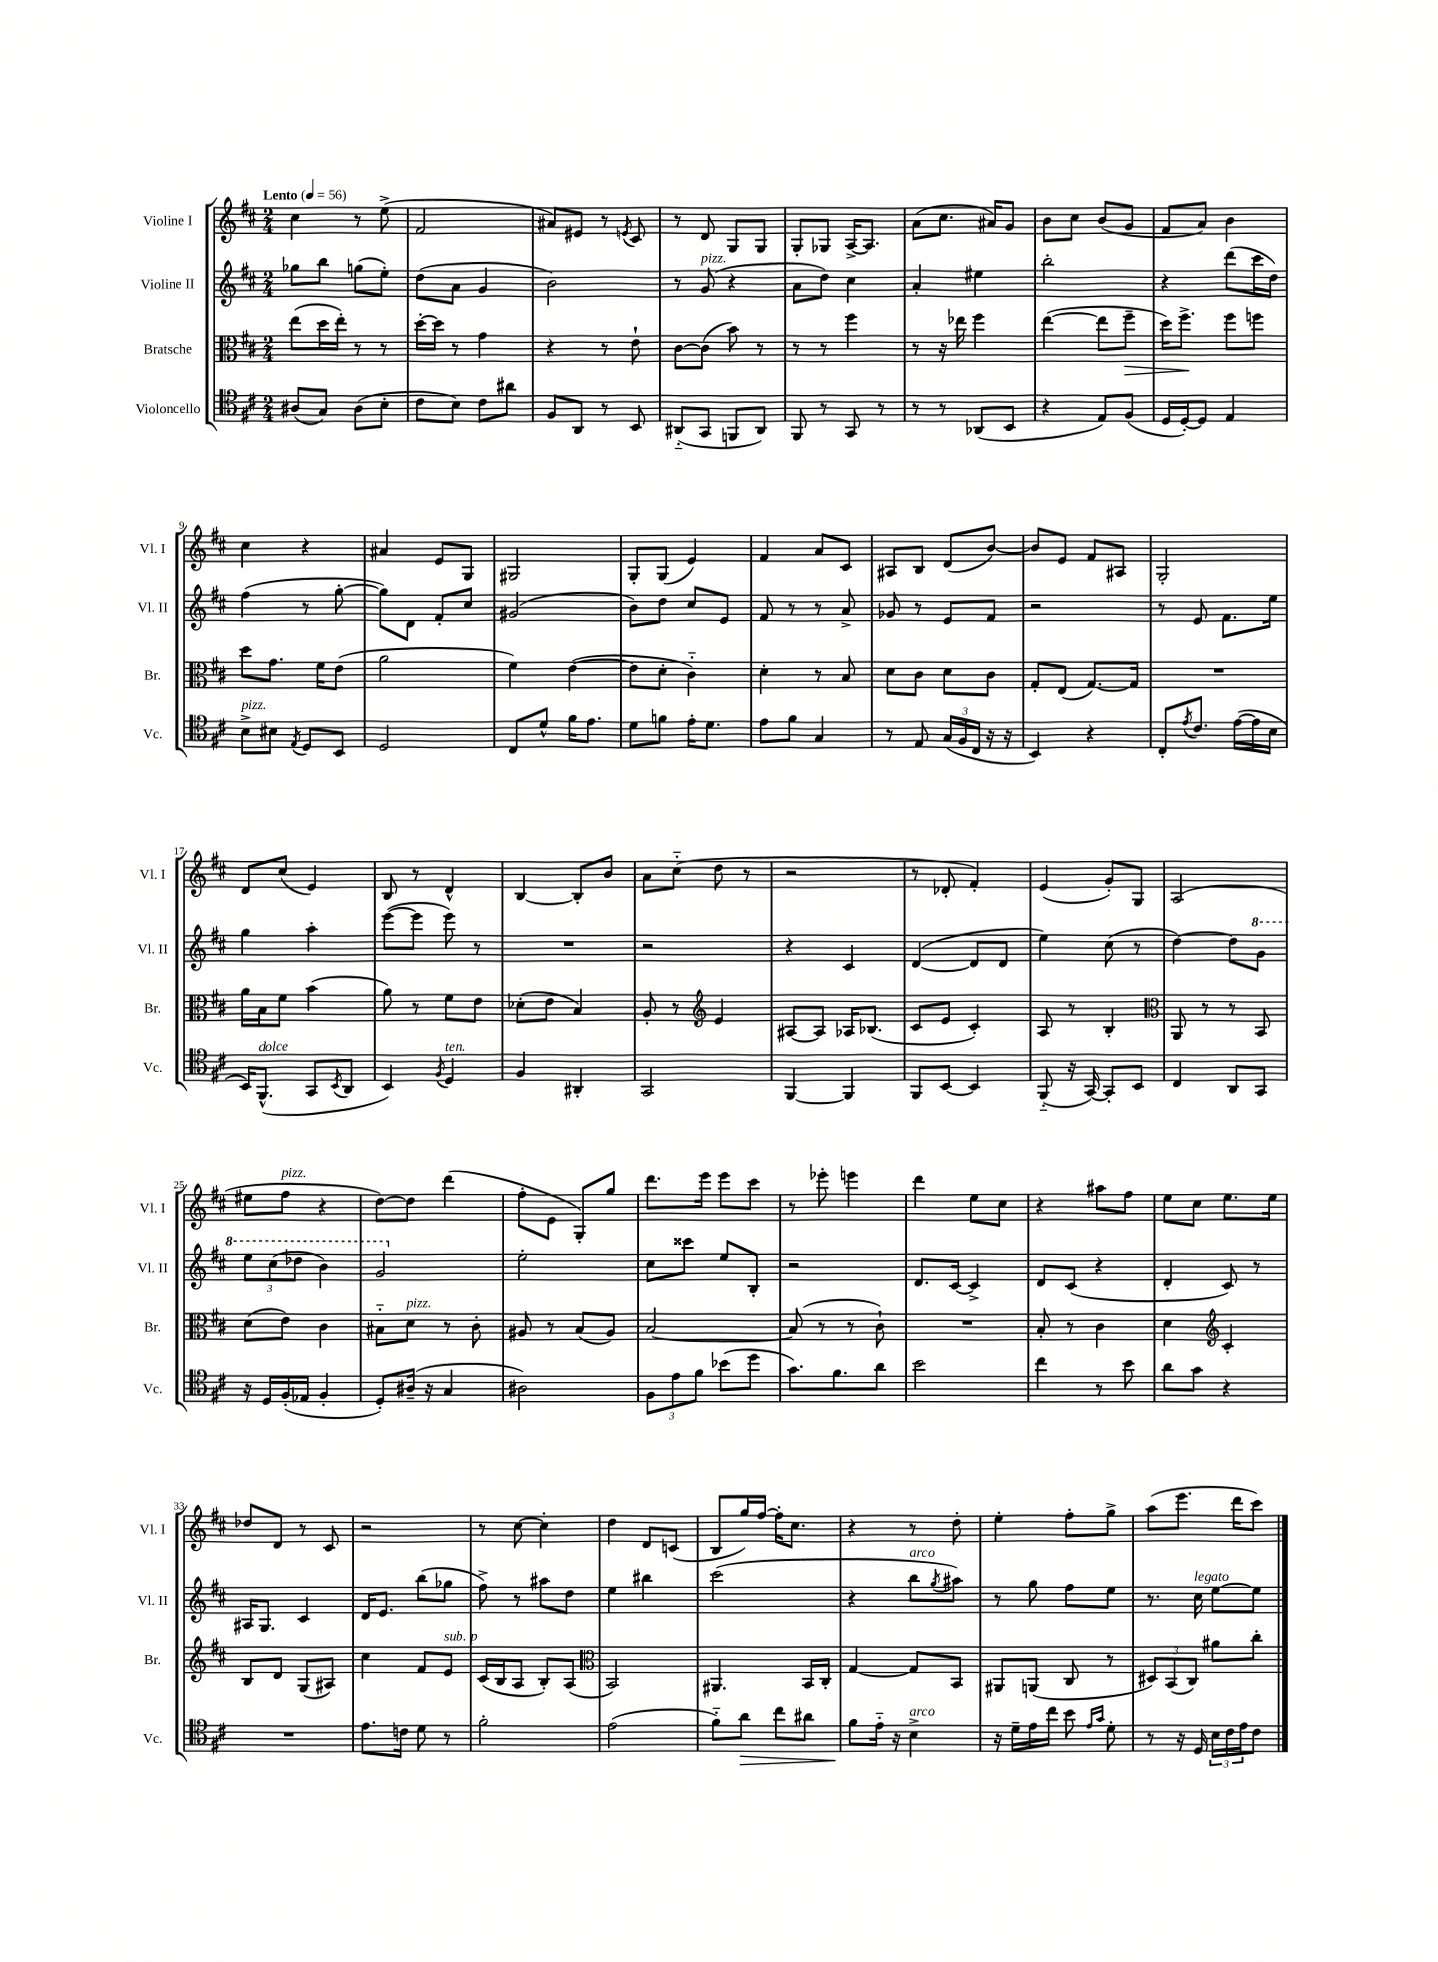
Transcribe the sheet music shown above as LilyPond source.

<<
\new StaffGroup <<
\new Staff = "s0" \with { instrumentName = "Violine I" shortInstrumentName = "Vl. I" } {
    \clef treble \key d \major \numericTimeSignature \time 2/4 \tempo "Lento" 4 = 56
    cis''4 r8 e''8->( |
    fis'2 |
    ais'8) eis'8 r8 \acciaccatura { e'8 } cis'8 |
    r8 d'8 g8 g8 |
    g8-. ges8 a16~-> a8. |
    a'8( cis''8. ais'16) g'8 |
    b'8 cis''8 b'8( g'8 |
    fis'8 a'8) b'4 |
    cis''4 r4 |
    ais'4 e'8 g8 |
    gis2 |
    g8-. g8( e'4) |
    fis'4 a'8 cis'8 |
    ais8 b8 d'8( b'8~) |
    b'8 e'8 fis'8 ais8 |
    g2-. |
    d'8 cis''8( e'4) |
    b8 r8 d'4-^ |
    b4~ b8-. b'8 |
    a'8 cis''8-_( d''8 r8 |
    r2 |
    r8 des'8-. fis'4-.) |
    e'4( g'8-.) g8 |
    a2( |
    eis''8 fis''8^\markup { \italic "pizz." } r4 |
    d''8~) d''8 d'''4( |
    fis''8-. e'8 g8-.) g''8 |
    d'''8. e'''16 e'''8 cis'''8 |
    r8 ees'''8-. e'''4 |
    d'''4 e''8 cis''8 |
    r4 ais''8 fis''8 |
    e''8 cis''8 e''8. e''16 |
    des''8 d'8 r8 cis'8 |
    r2 |
    r8 cis''8~ cis''4-. |
    d''4 d'8 c'8( |
    b8 g''16) fis''16~ fis''16-. cis''8. |
    r4 r8 d''8-. |
    e''4-. fis''8-. g''8-> |
    a''8( e'''8. d'''16 cis'''8) \bar "|." |
}
\new Staff = "s1" \with { instrumentName = "Violine II" shortInstrumentName = "Vl. II" } {
    \clef treble \key d \major \numericTimeSignature \time 2/4
    ges''8 b''8 g''8( e''8-.) |
    d''8( a'8 g'4 |
    b'2) |
    r8 g'8^\markup { \italic "pizz." }( r4 |
    a'8 d''8) cis''4 |
    a'4-. eis''4 |
    b''2-. |
    r4 d'''8( cis'''16 d''16) |
    fis''4( r8 g''8~-. |
    g''8) d'8 fis'8-. cis''8 |
    gis'2( |
    b'8) d''8 cis''8 e'8 |
    fis'8 r8 r8 a'8-> |
    ges'8 r8 e'8 fis'8 |
    r2 |
    r8 e'8 fis'8. e''16 |
    g''4 a''4-. |
    e'''8~( e'''8 e'''8) r8 |
    R2 |
    r2 |
    r4 cis'4 |
    d'4~( d'8 d'8 |
    e''4) cis''8( r8 |
    d''4~) d''8 \ottava #1 g''8 |
    \tuplet 3/2 { e'''8 cis'''8( des'''8 } b''4) |
    g''2 \ottava #0 |
    e''2-. |
    cis''8 cisis'''8 e''8 b8-. |
    r2 |
    d'8. cis'16~ cis'4-> |
    d'8 cis'8( r4 |
    d'4-. cis'8) r8 |
    ais16 g8. cis'4 |
    d'16 e'8. b''8( ges''8 |
    fis''8->) r8 ais''8 d''8 |
    e''4 bis''4 |
    cis'''2( |
    r4 b''8^\markup { \italic "arco" } \acciaccatura { g''8 } ais''8) |
    r8 g''8 fis''8 e''8 |
    r8. cis''16^\markup { \italic "legato" } e''8~ e''8 \bar "|." |
}
\new Staff = "s2" \with { instrumentName = "Bratsche" shortInstrumentName = "Br." } {
    \clef alto \key d \major \numericTimeSignature \time 2/4
    e''8( d''16 e''16-.) r8 r8 |
    d''16~-. d''16 r8 g'4 |
    r4 r8 e'8-! |
    cis'8~ cis'8( b'8) r8 |
    r8 r8 fis''4 |
    r8 r16 ees''16 fis''4 |
    e''4~( e''8 fis''8--\> |
    d''16) fis''8.->\! fis''8 f''8 |
    d''8 g'8. fis'16 e'8( |
    a'2 |
    fis'4) e'4~( |
    e'8 d'8-. cis'4-_) |
    d'4-. r8 b8 |
    d'8 cis'8 d'8 cis'8 |
    g8-. e8( g8.~) g16 |
    R2 |
    a'16 b16 fis'8 b'4( |
    a'8) r8 fis'8 e'8 |
    des'8-.( e'8 b4) |
    a8-. r8 \clef treble e'4 |
    ais8~ ais8 aes16 bes8.( |
    cis'8 e'8 cis'4-.) |
    a8 r8 b4-. |
    \clef alto a,8 r8 r8 b,8 |
    d'8( e'8) cis'4 |
    bis8-_ d'8^\markup { \italic "pizz." } r8 cis'8-. |
    ais8 r8 b8( ais8) |
    b2~ |
    b8( r8 r8 cis'8-!) |
    R2 |
    b8-. r8 cis'4 |
    d'4 \clef treble cis'4-. |
    b8 d'8 g8( ais8) |
    cis''4 fis'8 e'8^\markup { \italic "sub. p" } |
    cis'16( b16 a8 b8-.) a8( |
    \clef alto b,2) |
    ais,4. b,16 cis16-. |
    g4~ g8 b,8 |
    ais,8 a,8( cis8 r8 |
    \tuplet 3/2 { dis8) b,8( cis8) } ais'8 cis''8-. \bar "|." |
}
\new Staff = "s3" \with { instrumentName = "Violoncello" shortInstrumentName = "Vc." } {
    \clef tenor \key d \major \numericTimeSignature \time 2/4
    ais8( g8) ais8( b8-. |
    cis'8 b8) cis'8 ais'8 |
    fis8 a,8 r8 b,8 |
    ais,8-_( g,8 f,8 ais,8) |
    fis,8 r8 g,8 r8 |
    r8 r8 aes,8( b,8 |
    r4 e8) fis8( |
    d16 d16~-.) d8 e4 |
    b8->^\markup { \italic "pizz." } bis8 \acciaccatura { e8 } d8 b,8 |
    d2 |
    cis8 d'8-^ fis'16 e'8. |
    d'8 f'8 e'16-. d'8. |
    e'8 fis'8 g4 |
    r8 e8 \tuplet 3/2 { g16( fis16 cis16 } r16 r16 |
    b,4) r4 |
    cis8-. \acciaccatura { e'8 } cis'8. e'16~( e'16 b16 |
    b,16) fis,8.-^^\markup { \italic "dolce" }( g,8 \acciaccatura { b,8 } a,8 |
    b,4) \acciaccatura { fis8 } d4^\markup { \italic "ten." } |
    fis4 ais,4-. |
    g,2 |
    fis,4~ fis,4 |
    fis,8 b,8~ b,4 |
    fis,8-_( r16 g,16~) g,8-. b,8 |
    cis4 a,8 g,8 |
    r16 d16 fis16-.( ees16 fis4-. |
    d8-.) ais16--( r16 g4 |
    ais2) |
    \tuplet 3/2 { fis8 e'8 fis'8 } bes'8( d''8 |
    g'8.) fis'8. a'8 |
    b'2 |
    cis''4 r8 b'8 |
    a'8 g'8 r4 |
    R2 |
    e'8. c'16 d'8 r8 |
    fis'2-. |
    e'2( |
    fis'8-_) a'8\> cis''8 ais'8 |
    fis'8\! e'16-_ r16 b4->^\markup { \italic "arco" } |
    r16 d'16-- e'16 cis''16 b'8 \grace { e'16 g'16 } d'8-. |
    r8 r16 d16 \tuplet 3/2 { b16 cis'16 e'16 } cis'8 \bar "|." |
}
>>
>>
